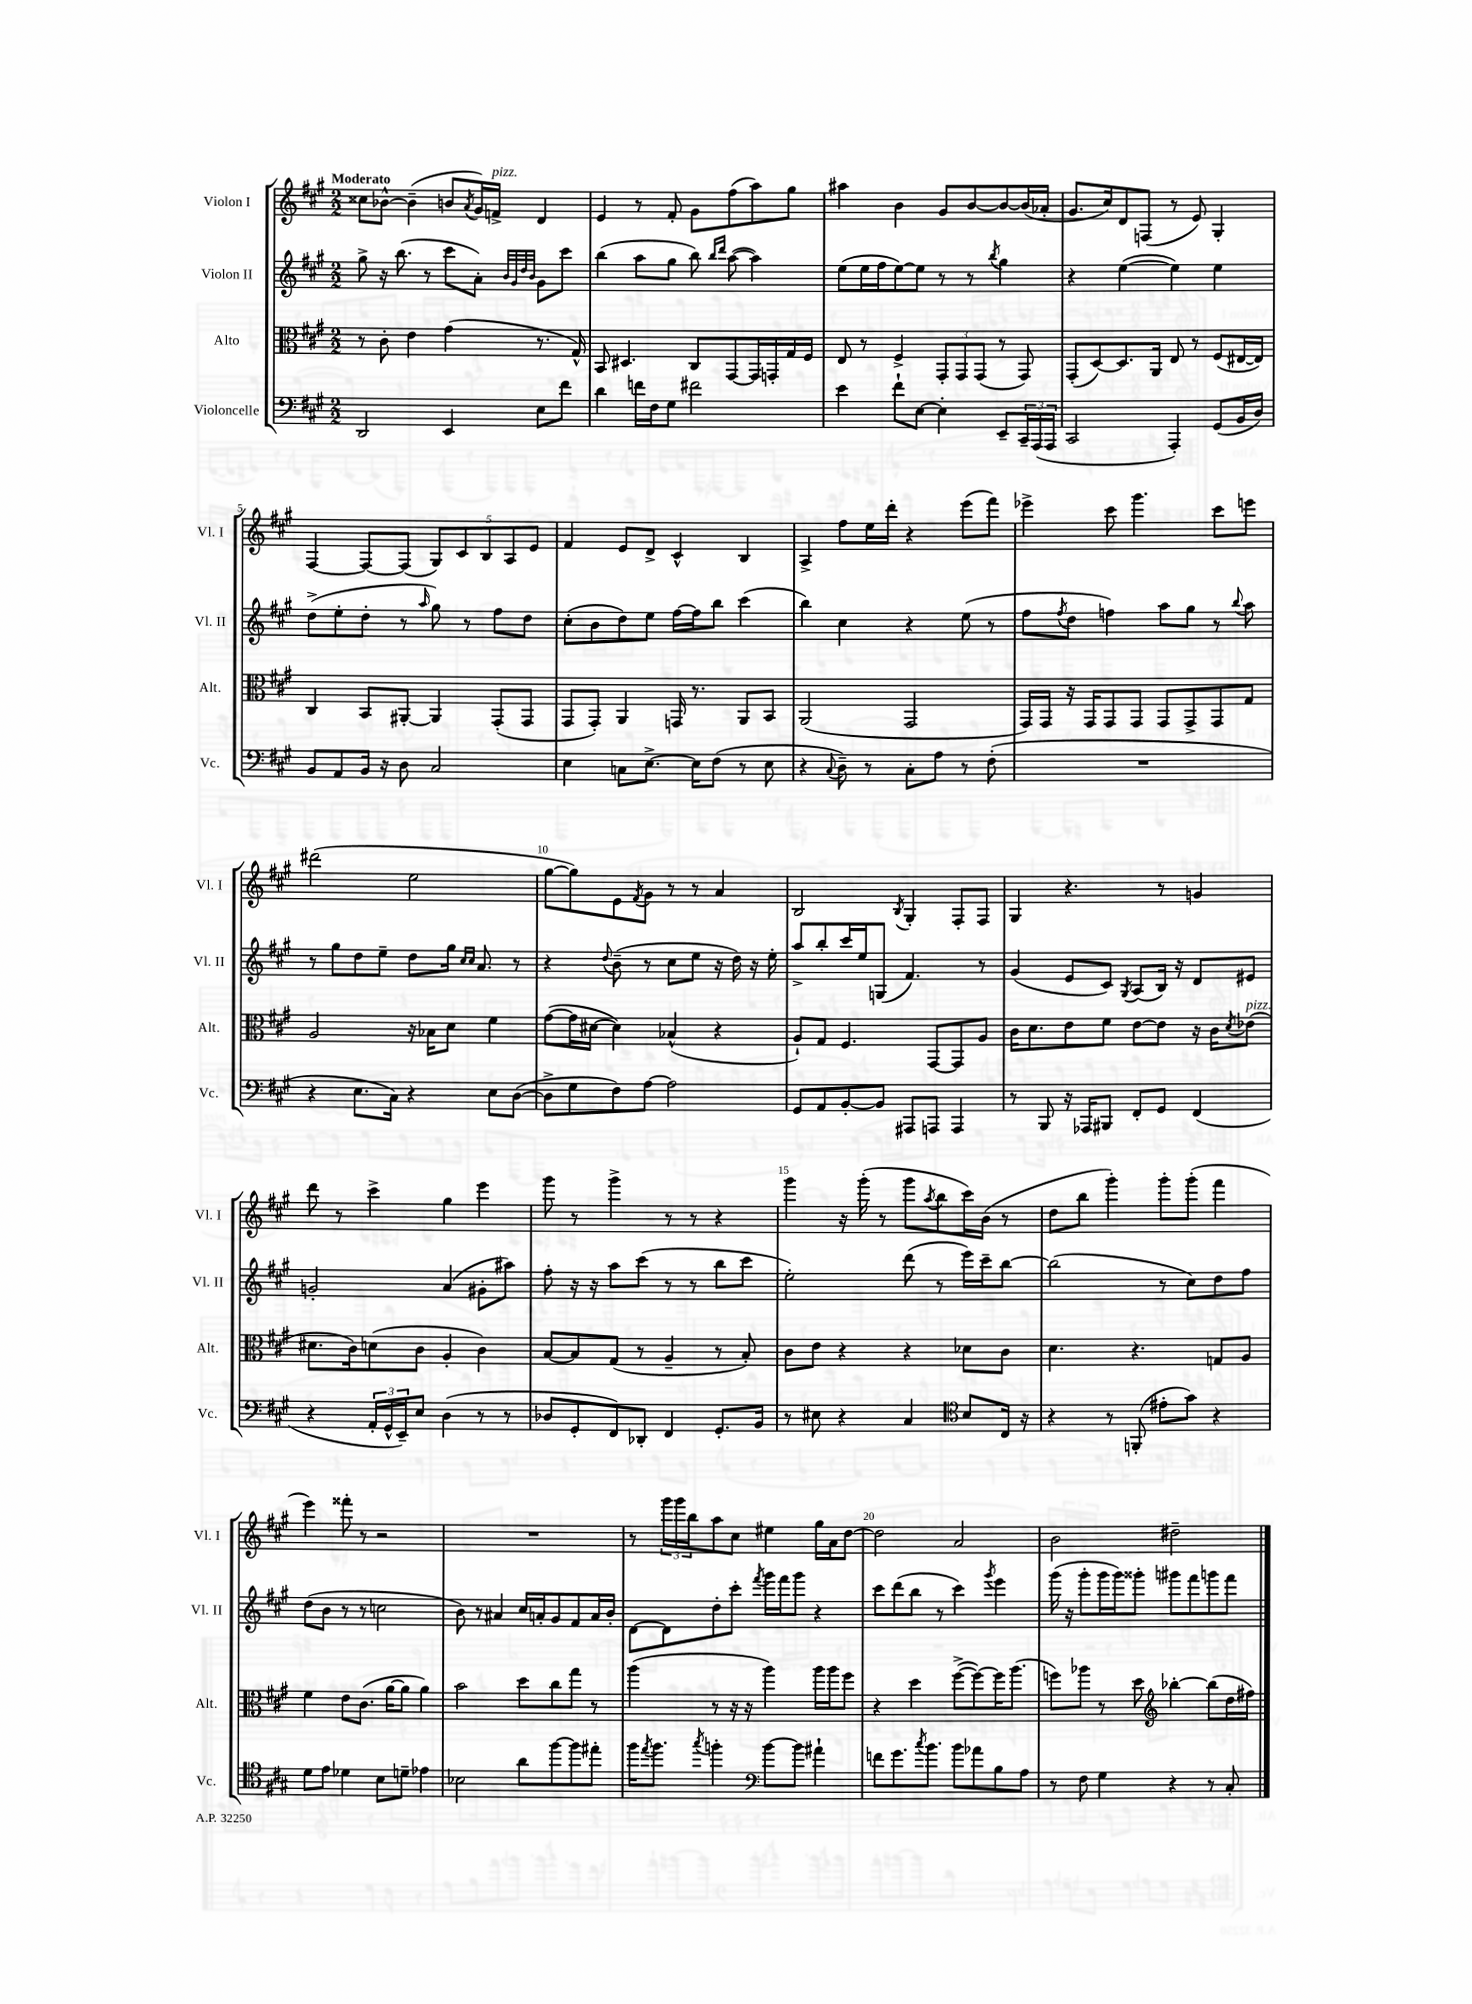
<<
\new StaffGroup <<
\new Staff = "s0" \with { instrumentName = "Violon I" shortInstrumentName = "Vl. I" } {
    \clef treble \key a \major \numericTimeSignature \time 2/2 \tempo "Moderato"
    cisis''8 bes'8~-^ bes'4--( b'8 \acciaccatura { a'8 } gis'16) f'16->^\markup { \italic "pizz." } d'4 |
    e'4 r8 fis'8-. gis'8 fis''8( a''8) gis''8 |
    ais''4 b'4 gis'8 b'8~ b'8~ b'16( aes'16-. |
    gis'8. cis''16) d'8 f8( r8 e'8) gis4-. |
    fis4~ fis8~ fis8( \tuplet 5/4 { gis8) cis'8 b8 a8 e'8 } |
    fis'4 e'8 d'8-> cis'4-^ b4 |
    a4-> fis''8 e''16 d'''16-. r4 e'''8( fis'''8) |
    ees'''4-> cis'''8 gis'''4. cis'''8 e'''8 |
    dis'''2( e''2 |
    gis''8~ gis''8) e'8 \acciaccatura { fis'8 } gis'8 r8 r8 a'4 |
    b2 \acciaccatura { b8 } gis4-. fis8-. fis8 |
    gis4 r4. r8 g'4 |
    d'''8 r8 cis'''4-> gis''4 e'''4 |
    gis'''8 r8 gis'''4-> r8 r8 r4 |
    gis'''4 r16 gis'''16-.( r8 gis'''8 \acciaccatura { a''8 } b''8 cis'''16) b'16( r8 |
    d''8 b''8 gis'''4-.) gis'''8-. gis'''8-.( fis'''4 |
    e'''4) fisis'''8-. r8 r2 |
    R1 |
    r8 \tuplet 3/2 { gis'''16 gis'''16 b''16 } a''8 cis''8 eis''4 gis''16 a'16 d''8~ |
    d''2 a'2 |
    b'2 dis''2-- \bar "|." |
}
\new Staff = "s1" \with { instrumentName = "Violon II" shortInstrumentName = "Vl. II" } {
    \clef treble \key a \major \numericTimeSignature \time 2/2
    gis''8-> r16 b''8.( r8 cis'''8 a'8-.) \grace { b'32 gis'32 d''32 b'32 } gis'8 cis'''8 |
    b''4( a''8 gis''8 b''8) \grace { b''16 d'''16 } a''8~( a''4) |
    e''8( e''16 fis''16 e''8~) e''8 r8 r8 \acciaccatura { b''8 } gis''4 |
    r4 e''4~( e''4) e''4 |
    d''8->( e''8-. d''8-. r8 \grace { a''16 } gis''8) r8 fis''8 d''8 |
    cis''8-.( b'8 d''8) e''8 fis''16~ fis''16 b''8 cis'''4( |
    b''4) cis''4 r4 e''8( r8 |
    fis''8 \acciaccatura { fis''8 } d''8 f''4) a''8 gis''8 r8 \appoggiatura { b''8 } a''8 |
    r8 gis''8 d''8 e''8-- d''8 gis''16 \grace { cis''16 cis''16 } a'8. r8 |
    r4 \appoggiatura { d''8 } b'8--( r8 cis''8 e''8 r16 d''16) r16 e''16-. |
    a''8-> b''8-. cis'''16 e''16 g8( fis'4.) r8 |
    gis'4( e'8 cis'8) \acciaccatura { gis8 } a8( b16) r16 d'8 eis'8 |
    g'2-. a'4( gis'8-. ais''8) |
    fis''8-. r16 r16 a''8 cis'''8( r8 r8 b''8 cis'''8 |
    e''2-.) d'''8( r8 e'''16) cis'''16-- b''8~ |
    b''2( r8 cis''8) d''8 fis''8 |
    d''8( b'8 r8 r8 c''2 |
    b'8) r8 ais'4 cis''16 a'16-. gis'8 fis'8 a'16 b'16-. |
    d'8~ d'8 d''8-. cis'''8-. \acciaccatura { fis'''8 } gis'''16 fis'''16 gis'''8 r4 |
    cis'''8 d'''8( b''8 r8 cis'''4) \acciaccatura { gis'''8 } e'''4 |
    gis'''16( r16 gis'''8-. gis'''16 gis'''16) gisis'''8-. gis'''8 fis'''8 g'''8 fis'''8 \bar "|." |
}
\new Staff = "s2" \with { instrumentName = "Alto" shortInstrumentName = "Alt." } {
    \clef alto \key a \major \numericTimeSignature \time 2/2
    r8 cis'8-. e'4 gis'4( r8. gis16-^) |
    b,8 dis4. cis8 gis,8~ gis,16 g,16-. gis16 fis16 |
    e8 r8 fis4-> \tuplet 3/2 { gis,8-. gis,8 gis,8( } r8 gis,8) |
    gis,8-.( d8~) d8. a,16 e8 r8 fis8( eis16~ eis16) |
    cis4 b,8 ais,8~-. ais,4 gis,8-.( gis,8 |
    gis,8 gis,8-.) a,4 g,16 r8. a,8 b,8 |
    a,2( gis,2 |
    gis,16) gis,16 r16 gis,16 gis,8 gis,8 gis,8 gis,8-> gis,8 gis8 |
    a2 r16 bes16 d'8 fis'4 |
    gis'8~( gis'16 dis'16~ dis'4) bes4-^( r4 |
    a8-!) gis8 fis4. gis,8~ gis,8 a8 |
    cis'16 d'8. e'8 fis'8 e'8~ e'8 r16 cis'16 \acciaccatura { d'8 } ees'8^\markup { \italic "pizz." }( |
    dis'8. cis'16) d'8( cis'8 a4-. cis'4) |
    b8~ b8 gis8( r8 a4-- r8 b8-.) |
    cis'8 e'8 r4 r4 des'8 cis'8 |
    d'4. r4. g8 a8 |
    fis'4 e'8 cis'8.( a'16~ a'8 a'4) |
    b'2 d''8 cis''8 gis''8 r8 |
    a''4( r8 r16 r16 a''4) a''16 a''16 fis''8 |
    r4 d''4 fis''8~->( fis''8~) fis''16 a''8.( |
    f''8) aes''8 r8 d''8 \clef treble bes''4~-. bes''8( d''16 fis''16) \bar "|." |
}
\new Staff = "s3" \with { instrumentName = "Violoncelle" shortInstrumentName = "Vc." } {
    \clef bass \key a \major \numericTimeSignature \time 2/2
    d,2 e,4 e8 fis'8 |
    d'4 f'16 fis16 gis8 fis'2 |
    e'4 fis'8-! e8~ e4-. e,8-- \tuplet 3/2 { cis,16-- a,,16( a,,16 } |
    cis,2 a,,4-.) gis,8( b,16 d16) |
    b,8 a,8 b,16 r16 d8 cis2 |
    e4 c8 e8.~-> e16 fis8( r8 e8 |
    r4 \appoggiatura { cis8 } d8--) r8 cis8-. a8 r8 fis8-.( |
    R1 |
    r4 e8. cis16) r4 e8 d8~( |
    d8-> gis8 fis8) a8~ a2 |
    gis,8 a,8 b,8~-. b,8 ais,,8 a,,8 a,,4 |
    r8 b,,8 r16 aes,,16 bis,,8 fis,8-. gis,8 fis,4( |
    r4 \tuplet 3/2 { a,16-. gis,16-^ e,16--) } e8 d4( r8 r8 |
    des8 gis,8-. fis,8) des,8-. fis,4 gis,8.-. b,16 |
    r8 eis8 r4 cis4 \clef tenor b8 cis16 r16 |
    r4 r8 f,8-.( eis'8-. gis'8) r4 |
    d'8 e'8 des'4 b8 d'8-- ees'4 |
    bes2 a'8 fis''8~ fis''8 eis''8-. |
    fis''16 \acciaccatura { e''8 } fis''8. \acciaccatura { gis''8 } f''4-. \clef bass b'8~ b'8 ais'4-! |
    f'8 gis'8. \acciaccatura { cis''8 } b'8. b'8 aes'8 b8 a8 |
    r8 fis8 gis4 r4 r8 cis8-. \bar "|." |
}
>>
>>
\layout { \context { \Score \override BarNumber.break-visibility = ##(#f #t #t) barNumberVisibility = #(every-nth-bar-number-visible 5) } }
